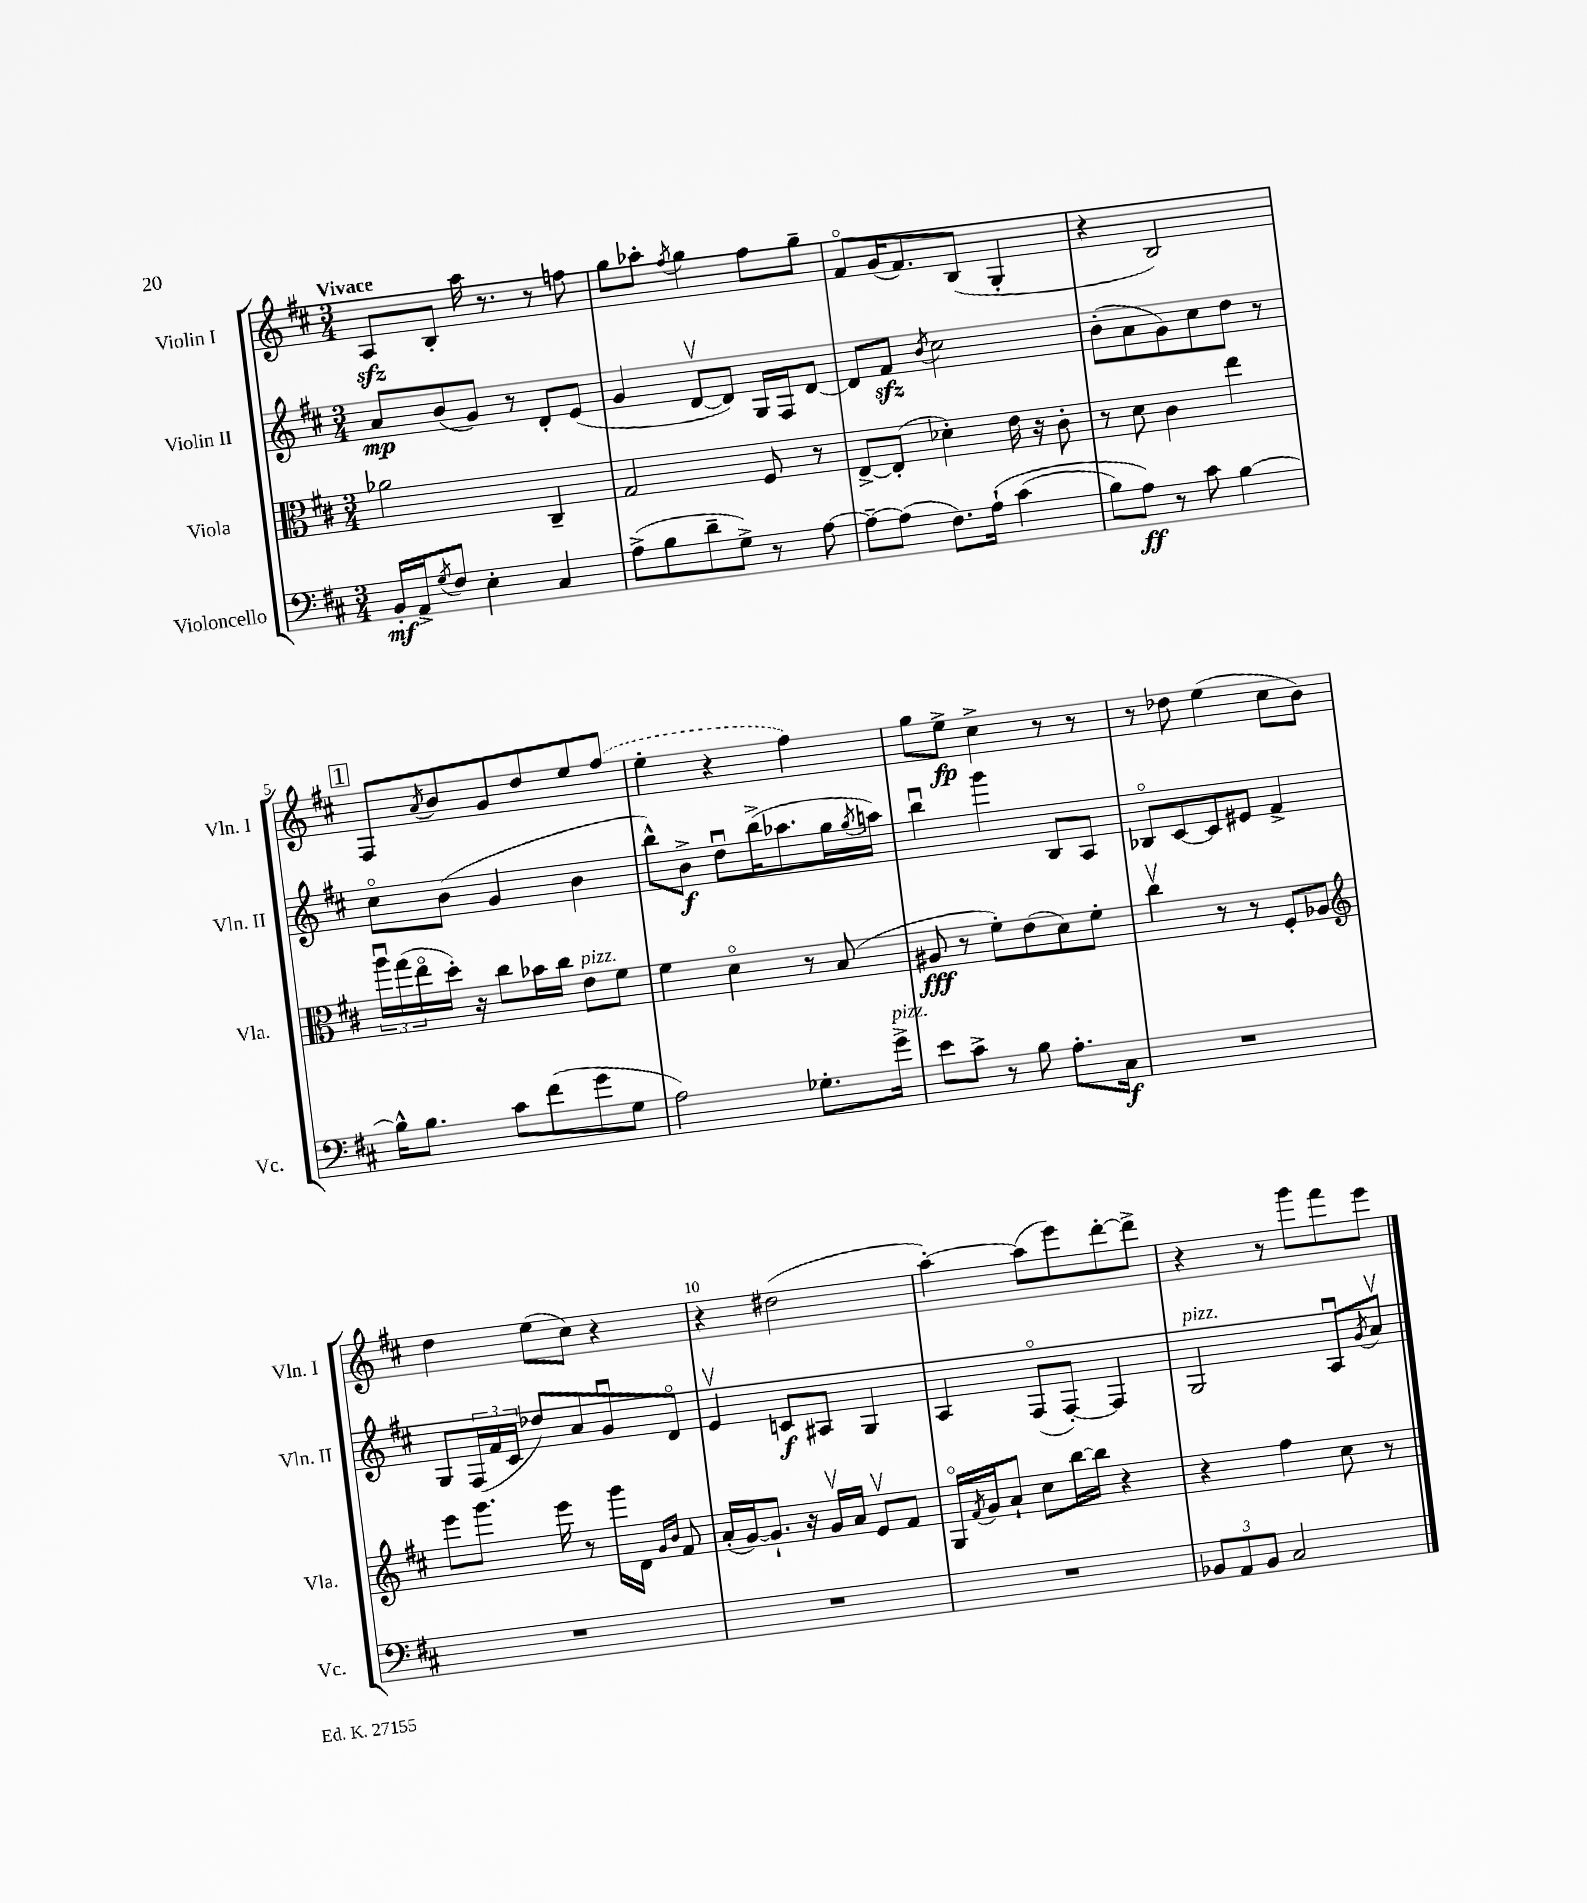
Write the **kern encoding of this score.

**kern	**kern	**kern	**kern
*staff4	*staff3	*staff2	*staff1
*clefF4	*clefC3	*clefG2	*clefG2
*k[f#c#]	*k[f#c#]	*k[f#c#]	*k[f#c#]
*M3/4	*M3/4	*M3/4	*M3/4
16BB'	2a-	8a	8A
16AA^	.	.	.
8qG	.	.	.
8F#	.	(8b	8B'
4E'	.	8g)	16aa
.	.	.	8.r
.	.	8r	.
4C#	4C#~	8d'	8r
.	.	(8e	8ff
=	=	=	=
(8A^	2G	4g	8gg
8B	.	.	8aa-'
.	.	.	8qff#
8d~	.	[8dv	4gg
8G^)	.	8d])	.
8r	8F#	16G	8ff#
.	.	16F#	.
[8A	8r	[8d	8gg~
=	=	=	=
8A~_	[8E^	8d]	8f#o
(8A]	(8E']	8f#	(16g
.	.	.	8.f#)
.	.	8qb	.
8.F#)	4d-')	2cc#	.
.	.	.	(8B
&(16A`	.	.	.
(4c#	16e	.	4G'
.	16r	.	.
.	8c#'	.	.
=	=	=	=
8B)	8r	(8b'	4r
8A&)	8d	8a	.
8r	4c#	8g)	2B)
8c#	.	8cc#	.
[4B	4ee	8dd	.
.	.	8r	.
=	=	=	=
16B^^]	24aau	8cc#o	8F#
.	(24gg	.	.
8.B	.	.	.
.	24eeo	.	.
.	.	.	8qa
.	16dd')	(8b	8b
.	16r	.	.
8c#	8cc#	4g	8g
(8f#	16b-	.	8dd
.	16cc#	.	.
8g	8e	4b	8ee
8G	8f#	.	(8ff#
=	=	=	=
2A)	4f#	8bb^^)	4ee'
.	.	8b^	.
.	4do	8ddu	4r
.	.	(16bb^	.
.	.	8.aa-	.
8.G-'	8r	.	4ff#)
.	(8B	16gg	.
.	.	8qgg	.
16g^	.	16aa)	.
=	=	=	=
8e	8A#	4bbu	8gg
8c#^	8r	.	8ee^
8r	8f#')	4ggg	4cc#^
8B	(8e	.	.
8.A'	8d)	8B	8r
.	8f#'	8A	8r
16C#	.	.	.
=	=	=	=
2.r	4cc#v	8B-o	8r
.	.	[8c#	8dd-
.	8r	8c#]	(4ee
.	8r	8e#	.
.	8F#'	4f#^	8cc#
.	8A-	.	8b)
=	=	=	=
*	*clefG2	*	*
2.r	8eee	8G	4dd
.	8.ggg	(24F#	.
.	.	24f#	.
.	.	24c#	.
.	.	8dd-)	(8ee
.	16eee	.	.
.	8r	8a	8cc#)
.	16ggg	8gu	4r
.	16d	.	.
.	16qqg	.	.
.	16qqb	.	.
.	8f#	8do	.
=	=	=	=
2.r	(16a'	4ev	4r
.	[16g)	.	.
.	8.g`]	.	.
.	.	8c	(2dd#
.	16r	.	.
.	16gv	8A#	.
.	16a	.	.
.	8ev	4G	.
.	8f#	.	.
=	=	=	=
2.r	16Go	4A	[4aa')
.	8qf#	.	.
.	16g	.	.
.	8a`	.	.
.	8cc#	(8F#o	(8aa]
.	[16bb	[8F#')	8eee)
.	16bb]	.	.
.	4r	4F#]	[8ddd'
.	.	.	8ddd^]
=	=	=	=
12BB-	4r	2G	4r
12AA	.	.	.
12BB-	.	.	.
2C#	4ff#	.	8r
.	.	.	8ggg
.	8cc#	8Au	8fff#
.	.	8qg	.
.	8r	8av	8eee
==	==	==	==
*-	*-	*-	*-
